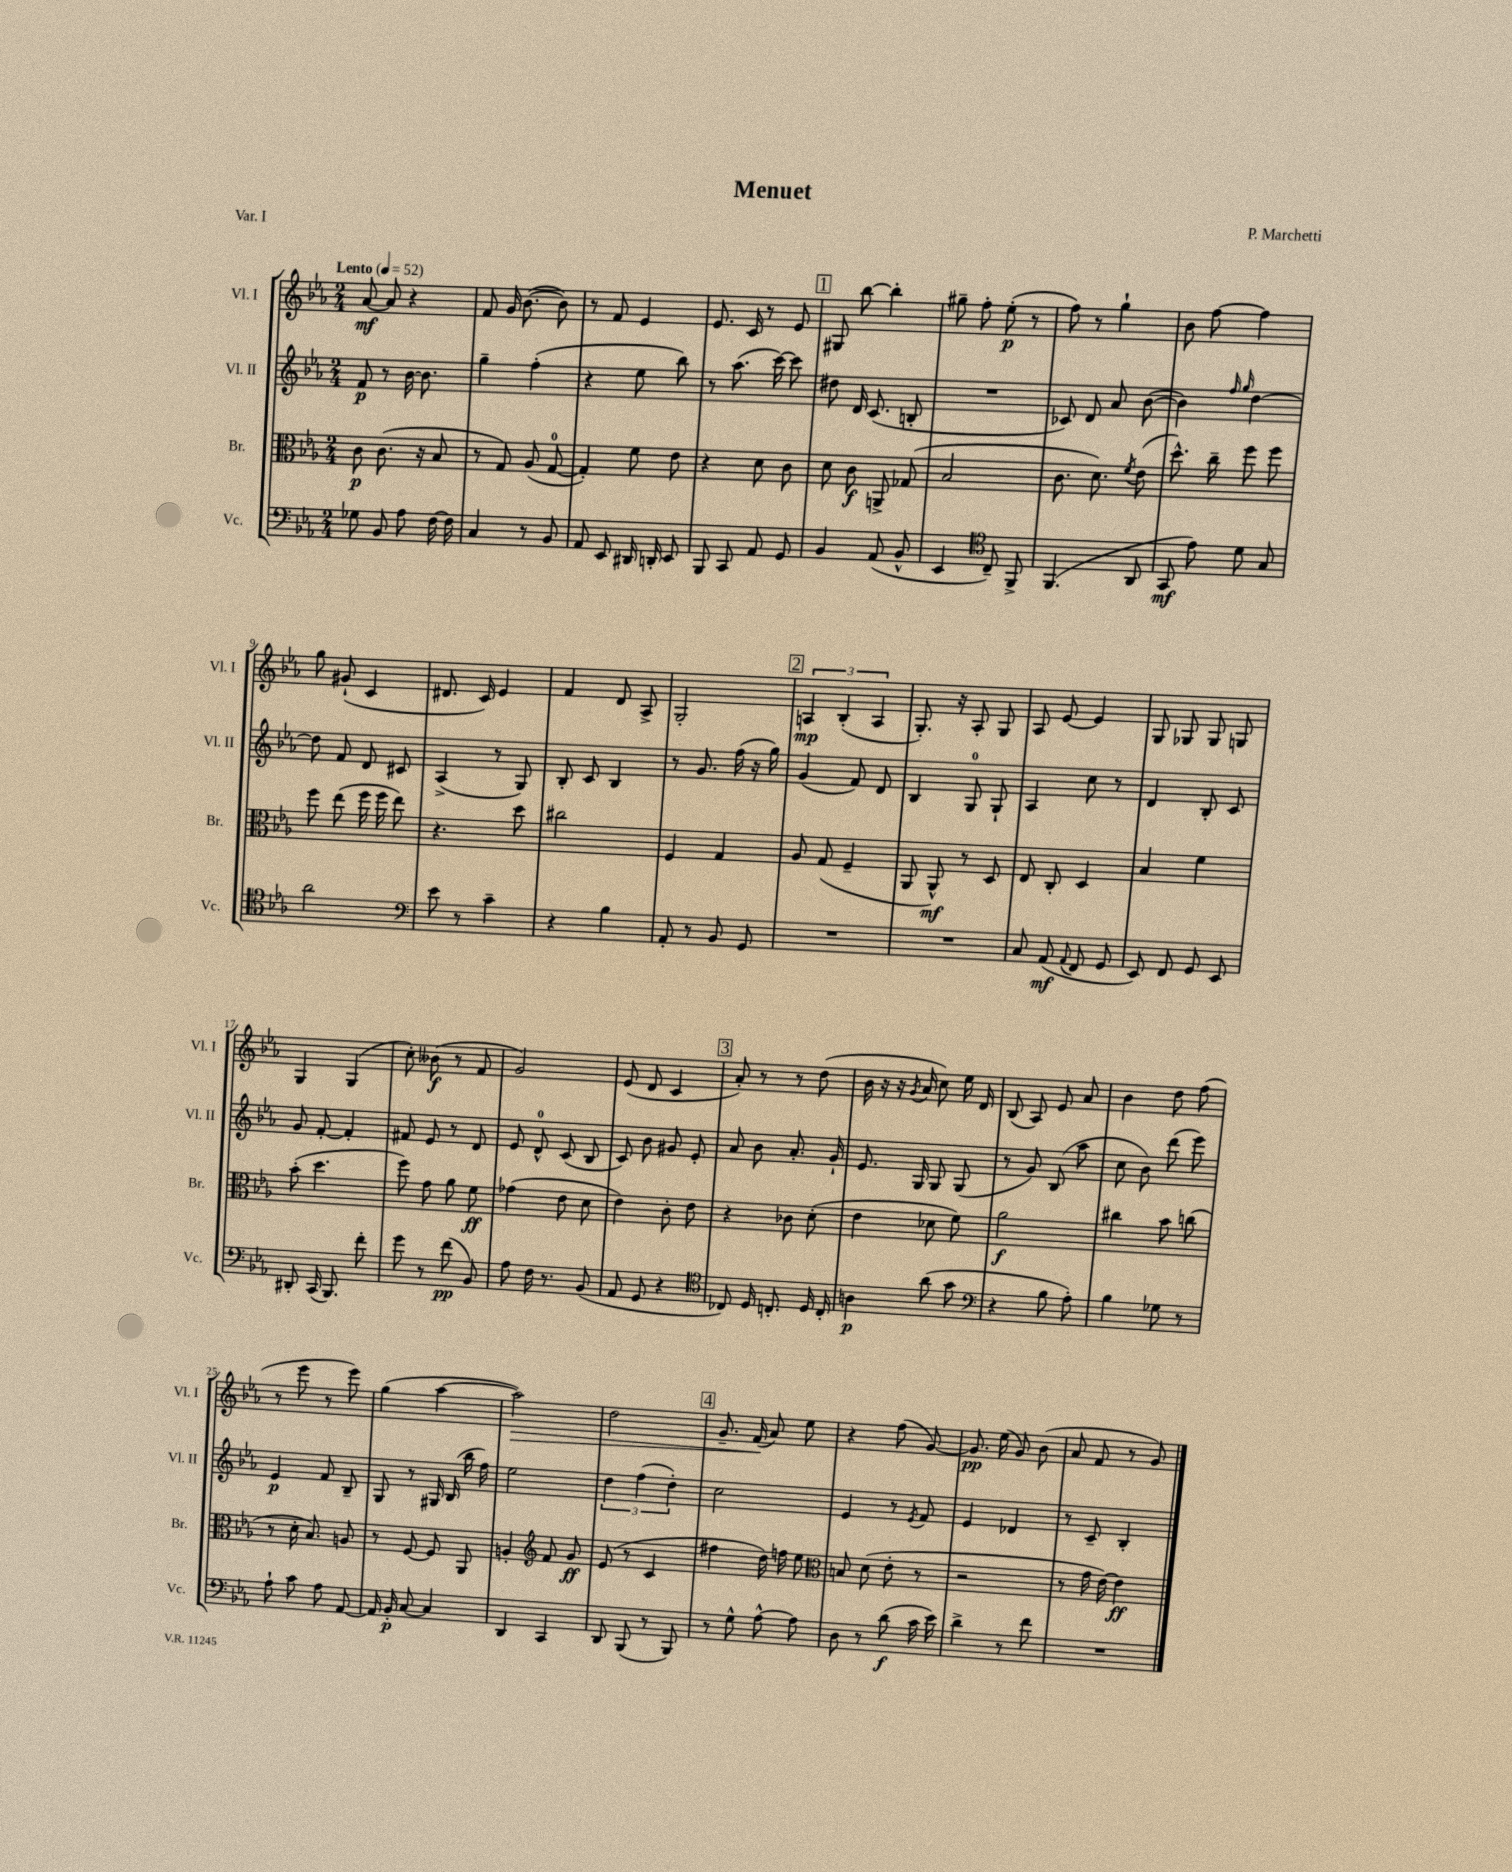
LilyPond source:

\header { title = "Menuet" composer = "P. Marchetti" piece = "Var. I" }
<<
\new StaffGroup <<
\new Staff = "s0" \with { instrumentName = "Vl. I" shortInstrumentName = "Vl. I" } {
    \clef treble \key ees \major \numericTimeSignature \time 2/4 \tempo "Lento" 4 = 52
    \autoBeamOff aes'8~\mf aes'8 r4 |
    f'8 g'16 bes'8.~( bes'8) |
    r8 f'8 ees'4 |
    ees'8. c'16 r8 ees'8 |
    \mark \markup { \box "1" } gis8 bes''8~ bes''4-. |
    gis''8-- f''8-. ees''8-.\p( r8 |
    f''8) r8 g''4-! |
    bes'8 f''8~ f''4 |
    g''8 gis'8-!( c'4 |
    dis'8. c'16) ees'4 |
    f'4 d'8 aes8-> |
    g2-. |
    \mark \markup { \box "2" } \tuplet 3/2 { a4\mp bes4-.( a4 } |
    g8.-.) r16 aes8-. g8 |
    aes8 ees'8~ ees'4 |
    g8 ges8 ges8 g8 |
    g4 g4( |
    c''8-.) beses'8\f( r8 f'8 |
    g'2) |
    ees'8( d'8 c'4 |
    \mark \markup { \box "3" } aes'8-.) r8 r8 d''8( |
    bes'16 r16 r16 \acciaccatura { g'8 } aes'16 c''8) ees''16 d'16 |
    bes8( aes8) ees'8 aes'8 |
    bes'4 d''8 f''8( |
    r8 ees'''8 r8 ees'''8) |
    g''4( aes''4~ |
    aes''2\>) |
    d''2 |
    \mark \markup { \box "4" } g'8.-- f'16\!( aes'8) ees''8 |
    r4 f''8( g'8~) |
    g'8.\pp ees''16( g'8) bes'8( |
    aes'8 f'8 r8 g'8) \bar "|." |
}
\new Staff = "s1" \with { instrumentName = "Vl. II" shortInstrumentName = "Vl. II" } {
    \clef treble \key ees \major \numericTimeSignature \time 2/4
    \autoBeamOff f'8\p r8 bes'16~ bes'8. |
    g''4-- f''4-.( |
    r4 ees''8 bes''8) |
    r8 aes''8.( c'''16~) c'''8 |
    \mark \markup { \box "1" } dis''8 d'16 c'8.( b8-. |
    R2 |
    ces'8) d'8 aes'8 bes'8~( |
    bes'4) \grace { f''16 g''16 } d''4~ |
    d''8 f'8 d'8 cis'8 |
    aes4->( r8 g8) |
    bes8-. c'8 bes4 |
    r8 g'8. f''16( r16 g''16) |
    \mark \markup { \box "2" } g'4( f'8) d'8 |
    bes4 g8-0 g8-! |
    aes4 c''8 r8 |
    d'4 bes8-. c'8 |
    g'8 f'8~-. f'4-. |
    fis'8 ees'8 r8 d'8 |
    ees'8 d'8-0-^ c'8( bes8 |
    c'8) bes'8 gis'8 ees'8-. |
    \mark \markup { \box "3" } aes'8 bes'8 aes'8.-. g'16-! |
    ees'8. g16 g8 g8( |
    r8 g'8) bes8( aes''8 |
    c''8 bes'8) d'''8( ees'''8) |
    ees'4\p f'8 bes8-- |
    g8 r8 gis16 bes16( bes''16 f''16) |
    ees''2 |
    \tuplet 3/2 { d''4 f''4( d''4-.) } |
    \mark \markup { \box "4" } c''2 |
    ees'4 r8 \acciaccatura { ees'8 } f'8 |
    ees'4 des'4 |
    r8 c'8-- bes4-. \bar "|." |
}
\new Staff = "s2" \with { instrumentName = "Br." shortInstrumentName = "Br." } {
    \clef alto \key ees \major \numericTimeSignature \time 2/4
    \autoBeamOff c'8\p c'8.( r16 bes8 |
    r8 g8) aes8( g8-0~ |
    g4-.) f'8 ees'8 |
    r4 d'8 c'8 |
    \mark \markup { \box "1" } d'8 c'8\f a,8-> ges8( |
    bes2 |
    c'8. d'8.) \acciaccatura { f'8 } ees'8( |
    d''8.-^) c''16-- f''8 f''8 |
    f''8 ees''8( f''16 f''16 ees''8) |
    r4. d''8 |
    cis''2 |
    f4 g4 |
    \mark \markup { \box "2" } aes8 g8( f4-- |
    aes,8 aes,8-^\mf) r8 d8 |
    ees8 c8-. d4 |
    bes4 f'4 |
    bes'8-.( d''4. |
    f''8) g'8 aes'8 f'8\ff |
    ges'4( ees'8 d'8 |
    ees'4) c'8-. ees'8 |
    \mark \markup { \box "3" } r4 ces'8 d'8-.( |
    ees'4 des'8 f'8) |
    aes'2\f |
    cis''4 bes'8 c''8( |
    r8 d'16-. bes8.) a8 |
    r8 f8~ f8 aes,8 |
    a4-. \clef treble f'8 g'8\ff |
    ees'8( r8 c'4 |
    \mark \markup { \box "4" } fis''4 d''16) f''16 ees''8 |
    \clef alto b8 d'8( ees'8-. r8 |
    r2 |
    r8 g'16 ees'16~) ees'4\ff \bar "|." |
}
\new Staff = "s3" \with { instrumentName = "Vc." shortInstrumentName = "Vc." } {
    \clef bass \key ees \major \numericTimeSignature \time 2/4
    \autoBeamOff ges8 bes,8 aes8 f16~ f16 |
    c4 r8 bes,8 |
    aes,8 ees,8 dis,16 d,16-. ees,8 |
    bes,,8 c,8 aes,8 g,8 |
    \mark \markup { \box "1" } bes,4 aes,8( bes,8-^ |
    ees,4 \clef tenor c8--) f,8-> |
    f,4.( aes,8 |
    g,8\mf ees'8) d'8 g8 |
    aes'2 |
    \clef bass ees'8 r8 c'4-- |
    r4 bes4 |
    aes,8-. r8 bes,8 g,8 |
    \mark \markup { \box "2" } R2 |
    R2 |
    c8 aes,8\mf( \appoggiatura { aes,8 } f,8 g,8 |
    ees,8) f,8 g,8 ees,8 |
    dis,8-. c,16( bes,,8.) f'8-. |
    g'8 r8 f'8\pp( bes,8) |
    aes8 f16 r8. bes,8( |
    aes,8 g,8 r4 |
    \mark \markup { \box "3" } \clef tenor ces8) d16 c8.-. d16 c16-. |
    a4\p aes'8( g'8 |
    \clef bass r4 bes8 aes8-.) |
    bes4 ges8 r8 |
    aes8-! c'8 aes8 aes,8~ |
    aes,16 bes,16-.\p c8~ c4 |
    d,4 c,4 |
    d,8 bes,,8( r8 bes,,8) |
    \mark \markup { \box "4" } r8 g8-^ aes8~-^ aes8 |
    d8 r8 d'8\f( c'16 ees'16) |
    d'4-> r8 f'8 |
    R2 \bar "|." |
}
>>
>>
